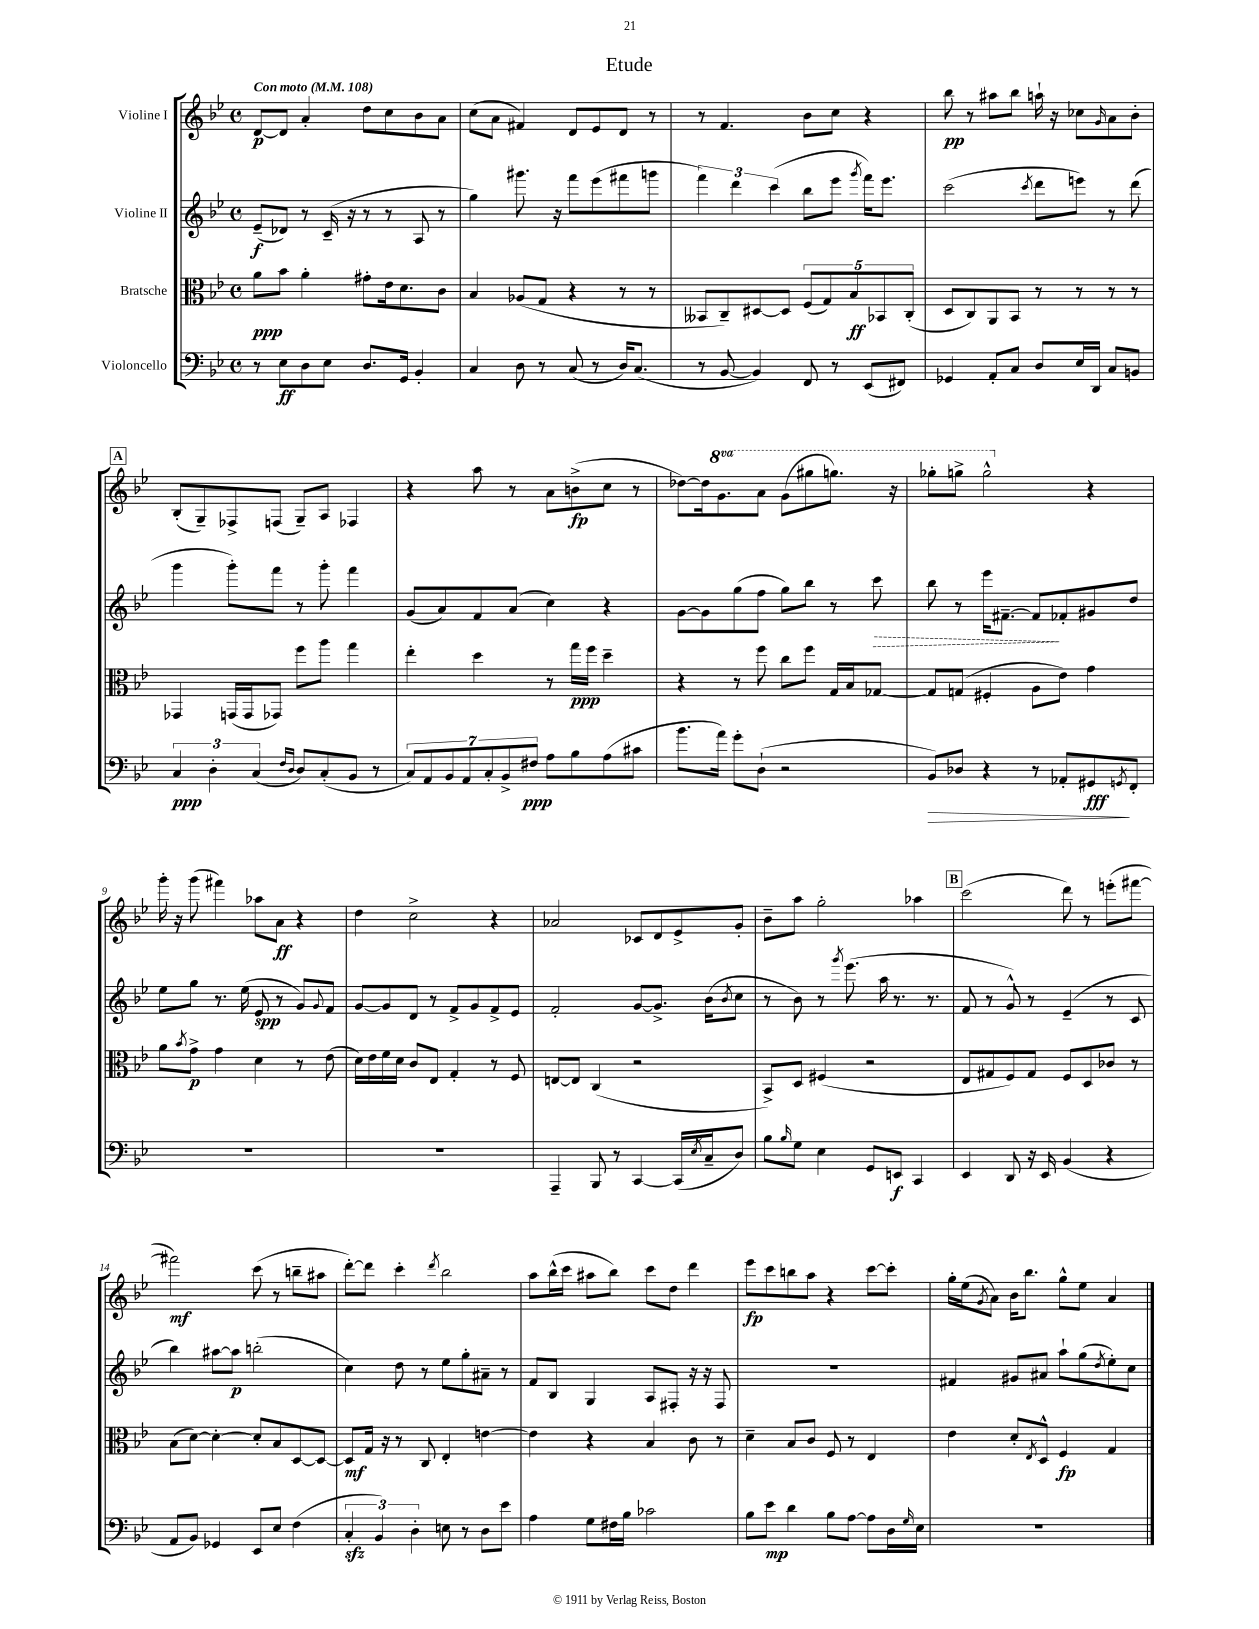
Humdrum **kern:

**kern	**dynam	**kern	**dynam	**kern	**dynam	**kern	**dynam
*part4	*part4	*part3	*part3	*part2	*part2	*part1	*part1
*staff4	*staff4	*staff3	*staff3	*staff2	*staff2	*staff1	*staff1
*I"Violoncello	*	*I"Bratsche	*	*I"Violine II	*	*I"Violine I	*
*clefF4	*	*clefC3	*	*clefG2	*	*clefG2	*
*k[b-e-]	*	*k[b-e-]	*	*k[b-e-]	*	*k[b-e-]	*
*M4/4	*	*M4/4	*	*M4/4	*	*M4/4	*
*met(c)	*	*met(c)	*	*met(c)	*	*met(c)	*
*MM108	*	*MM108	*	*MM108	*	*MM108	*
=1	=1	=1	=1	=1	=1	=1	=1
!	!	!	!	!	!	!LO:TX:a:B:t=Con moto	!
8r	.	8a\L	ppp	(8e-~/L	f	[8d/L	p
8E-\L	ff	8b-\J	.	8d-X/J)	.	8d/J]	.
8D\	.	4a'\	.	8r	.	4a'/	.
8E-\J	.	.	.	(16c~/	.	.	.
.	.	.	.	16r	.	.	.
8.D/L	.	8g#X'\L	.	8r	.	8dd\L	.
.	.	16e-\k	.	8r	.	8cc\	.
16GG/Jk	.	8.d\	.	.	.	.	.
4BB-'/	.	.	.	8A/	.	8b-\	.
.	.	8c\J	.	8r	.	8a\J	.
=2	=2	=2	=2	=2	=2	=2	=2
4C/	.	4B-/	.	4gg\)	.	(8cc\L	.
.	.	.	.	.	.	8a\J	.
8D\	.	(8A-X/L	.	8.ggg#X\	.	4f#X/)	.
8r	.	8G/J	.	.	.	.	.
.	.	.	.	16r	.	.	.
(8C/	.	4r	.	8fff\L	.	8d/L	.
8r	.	.	.	(8eee-\	.	8e-/	.
16D/KL)	.	8r	.	8fff#X\	.	8d/J	.
(8.C/J	.	.	.	.	.	.	.
.	.	8r	.	8gggn\J	.	8r	.
=3	=3	=3	=3	=3	=3	=3	=3
8r	.	8BB--X/L	.	6fff\)	.	8r	.
[8BB-/	.	8C~/)	.	.	.	4.f/	.
.	.	.	.	6ddd\	.	.	.
4BB-/])	.	[8D#X/	.	.	.	.	.
.	.	.	.	(6ccc\	.	.	.
.	.	8D#/J]	.	.	.	.	.
8FF/	.	(10F/L	.	8bb-\L	.	8b-\L	.
.	.	10G/)	.	.	.	.	.
8r	.	.	.	8eee-\J	.	8cc\J	.
.	.	10B-/	ff	.	.	.	.
.	.	.	.	8qggg/	.	.	.
(8EE-/L	.	.	.	16fff\KL)	.	4r	.
.	.	10BB-X/	.	.	.	.	.
.	.	.	.	8.eee-\J	.	.	.
8FF#X/J)	.	.	.	.	.	.	.
.	.	(10C'/J	.	.	.	.	.
=4	=4	=4	=4	=4	=4	=4	=4
4GG-X/	.	8D/L	.	(2ccc\	.	8bb-\	pp
.	.	8C/)	.	.	.	8r	.
8AA'/L	.	8AA/	.	.	.	8aa#X\L	.
8C/J	.	8BB-/J	.	.	.	8bb-\J	.
.	.	.	.	8qccc/	.	.	.
8D/L	.	8r	.	8ddd\L	.	16aan`\	.
.	.	.	.	.	.	16r	.
16E-/L	.	8r	.	8eeen\J)	.	8cc-X\L	.
16DD/JJ	.	.	.	.	.	.	.
.	.	.	.	.	.	16qqg/	.
8C/L	.	8r	.	8r	.	8a\	.
8BBn/J	.	8r	.	(8ddd\	.	8b-'\J	.
!!LO:LB:g=z
!!LO:REH:place=s1:t=A
=5	=5	=5	=5	=5	=5	=5	=5
6C/	ppp	4GG-X/	.	4ggg\	.	(8B-'/L	.
.	.	.	.	.	.	8G~/)	.
6D'\	.	.	.	.	.	.	.
.	.	(16GGn/LL	.	8ggg'\L)	.	8F-X^/	.
.	.	16GG/J	.	.	.	.	.
(6C/	.	.	.	.	.	.	.
.	.	8GG-X/J)	.	8fff\J	.	(8Fn/J	.
16qqF/LL	.	.	.	.	.	.	.
16qqD/JJ	.	.	.	.	.	.	.
8D/L)	.	8ff\L	.	8r	.	8G~/L)	.
(8C'/	.	8aa\J	.	8ggg'\	.	8A/J	.
8BB-/J	.	4gg\	.	4fff\	.	4F-X/	.
8r	.	.	.	.	.	.	.
=6	=6	=6	=6	=6	=6	=6	=6
14C/L)	.	4ee-'\	.	(8g/L	.	4r	.
14AA/	.	.	.	.	.	.	.
.	.	.	.	8a/)	.	.	.
14BB-/	.	.	.	.	.	.	.
14AA/	.	.	.	.	.	.	.
.	.	4dd\	.	8f/	.	8aa\	.
14C'/	.	.	.	.	.	.	.
14BB-^/	.	.	.	.	.	.	.
.	.	.	.	(8a/J	.	8r	.
14F#X/J	ppp	.	.	.	.	.	.
8A\L	.	8r	.	4cc\)	.	8a\L	.
8B-\	.	16gg\LL	ppp	.	.	(8bn^\	fp
.	.	16ff\JJ	.	.	.	.	.
(8A\	.	4dd~\	.	4r	.	8cc\J	.
8c#X\J	.	.	.	.	.	8r	.
=7	=7	=7	=7	=7	=7	=7	=7
8.b-\L	.	4r	.	[8g\L	.	[8dd-X\L)	.
.	.	.	.	8g\]	.	16dd-\k]	.
*	*	*	*	*	*	*8va	*
16a\Jk)	.	.	.	.	.	8.gg\	.
8g'\L	.	8r	.	(8gg\	.	.	.
(8D`\J	.	8ff\	.	8ff\J	.	8aa\J	.
2r	.	8cc\L	.	8gg\L)	.	(8gg\L	.
.	.	8ff\J	.	8bb-\J	.	8ggg#X\	.
.	.	16G/LL	.	8r	.	8.gggn\J)	.
.	.	16B-/J	.	.	.	.	.
!	!	!	!	!	!LO:HP:b	!	!
.	.	[8G-X/J	.	8ccc\	>	.	.
.	.	.	.	.	.	16r	.
=8	=8	=8	=8	=8	=8	=8	=8
!	!LO:HP:b	!	!	!	!	!	!
8BB-/L)	>	8G-/L]	.	8bb-\	.	8ggg-X'\L	.
8D-X/J	.	(8Gn/J	.	8r	.	8gggn^\J	.
4r	.	4F#X'/	.	16eee-\KL	.	2ggg^^\	.
.	.	.	.	[8.f#X~\J	.	.	.
8r	.	8A\L	.	8f#/L]	.	.	.
8AA-X'/L	.	8e-\J)	.	8f-X'/	]	.	.
*	*	*	*	*	*	*X8va	*
8GG#X/	fff	4g\	.	8g#X/	.	4r	.
8qGGn/	.	.	.	.	.	.	.
8FF'/J	]	.	.	8dd/J	.	.	.
!!LO:LB:g=z
=9	=9	=9	=9	=9	=9	=9	=9
1r	.	8a\L	.	8ee-\L	.	16ggg'\	.
.	.	.	.	.	.	16r	.
.	.	8qb-/	.	.	.	.	.
.	.	8g^\J	p	8gg\J	.	(8ggg\	.
.	.	4g\	.	8.r	.	4fff#X\)	.
.	.	.	.	(16ee-\	.	.	.
.	.	4d\	.	8e-/	spp	8aa-X\L	.
.	.	.	.	8r	.	8a\J	ff
.	.	8r	.	8g/L)	.	4r	.
.	.	.	.	8qqg/	.	.	.
.	.	(8e-\	.	8f/J	.	.	.
=10	=10	=10	=10	=10	=10	=10	=10
1r	.	16d\LL)	.	[8g/L	.	4dd\	.
.	.	16e-\	.	.	.	.	.
.	.	16f\	.	8g/]	.	.	.
.	.	16d\JJ	.	.	.	.	.
.	.	8c/L	.	8d/J	.	2cc^\	.
.	.	8E-/J	.	8r	.	.	.
.	.	4G'/	.	8f^/L	.	.	.
.	.	.	.	8g/	.	.	.
.	.	8r	.	8f^/	.	4r	.
.	.	8F/	.	8e-/J	.	.	.
=11	=11	=11	=11	=11	=11	=11	=11
4AAA~/	.	[8En/L	.	2f'/	.	2a-X/	.
.	.	8E/J]	.	.	.	.	.
8BBB-/	.	(4C/	.	.	.	.	.
8r	.	.	.	.	.	.	.
[4CC/	.	2r	.	[8g/L	.	8c-X/L	.
.	.	.	.	8.g^/J]	.	8d/	.
(16CC/LL]	.	.	.	.	.	8e-^/	.
8qE-/	.	.	.	.	.	.	.
16C~/J	.	.	.	(16b-\KL	.	.	.
.	.	.	.	8qb-/	.	.	.
8D/J)	.	.	.	8cc\J	.	8g'/J	.
=12	=12	=12	=12	=12	=12	=12	=12
8B-\L	.	8BB-^/L)	.	8r	.	8b-~\L	.
16qqB-/	.	.	.	.	.	.	.
8G\J	.	8D/J	.	8b-\)	.	8aa\J	.
4E-\	.	(4F#X/	.	8r	.	2gg'\	.
.	.	.	.	8qggg/	.	.	.
.	.	.	.	(8.eee-\	.	.	.
8GG/L	.	2r	.	.	.	.	.
.	.	.	.	16aa\	.	.	.
8EEn/J	f	.	.	8.r	.	.	.
4CC/	.	.	.	.	.	4aa-X\	.
.	.	.	.	8.r	.	.	.
!!LO:REH:place=s1:t=B
=13	=13	=13	=13	=13	=13	=13	=13
4EE-/	.	8E-/L	.	8f/	.	(2ccc\	.
.	.	8G#X/	.	8r	.	.	.
8DD/	.	8F/)	.	8g^^/)	.	.	.
16r	.	8G#/J	.	8r	.	.	.
16EE-/	.	.	.	.	.	.	.
(4BB-/	.	8F/L	.	(4e-~/	.	8ddd\)	.
.	.	8D/	.	.	.	8r	.
4r	.	8c-X/J	.	8r	.	(8eeen'\L	.
.	.	8r	.	8c/	.	[8fff#X\J	.
!!LO:LB:g=z
=14	=14	=14	=14	=14	=14	=14	=14
8AA/L	.	(8B-\L	.	4bb-\)	.	2fff#X\])	mf
8BB-/J)	.	[8d\J)	.	.	.	.	.
4GG-X/	.	4d'\_	.	[8aa#X\L	.	.	.
.	.	.	.	8aa#\J]	p	.	.
8EE-/L	.	8d'/L]	.	(2bbn'\	.	(8ccc\	.
8E-/J	.	8B-/	.	.	.	8r	.
(4F\	.	[8D/	.	.	.	8bbn~\L	.
.	.	8D/J_	.	.	.	8aa#X\J	.
=15	=15	=15	=15	=15	=15	=15	=15
6Czz'/	.	8D/L]	mf	4cc\)	.	[8ddd'\L)	.
.	.	16G/Jk	.	.	.	8ddd\J]	.
6BB-/)	.	.	.	.	.	.	.
.	.	16r	.	.	.	.	.
.	.	8r	.	8dd\	.	4ccc'\	.
6D'\	.	.	.	.	.	.	.
.	.	8C/	.	8r	.	.	.
.	.	.	.	.	.	8qddd/	.
8En\	.	4E-'/	.	8ee-\L	.	2bb-\	.
8r	.	.	.	8gg'\	.	.	.
8D\L	.	[4en\	.	8a#X~\J	.	.	.
8e-\J	.	.	.	8r	.	.	.
=16	=16	=16	=16	=16	=16	=16	=16
4A\	.	4e\]	.	8f/L	.	8aa\L	.
.	.	.	.	8B-/J	.	(16bb-^^\L	.
.	.	.	.	.	.	16ccc\JJ	.
8G\L	.	4r	.	4G/	.	8aa#X\L	.
16F#X\L	.	.	.	.	.	8bb-\J)	.
16B-\JJ	.	.	.	.	.	.	.
2c-X\	.	4B-/	.	8A/L	.	8ccc\L	.
.	.	.	.	8F#X'/J	.	8dd\J	.
.	.	8c\	.	16r	.	4ddd\	.
.	.	.	.	16r	.	.	.
.	.	8r	.	8F#/	.	.	.
=17	=17	=17	=17	=17	=17	=17	=17
8B-\L	.	4d~\	.	1r	.	8eee-\L	fp
8e-\J	mp	.	.	.	.	8ccc\	.
4d\	.	8B-/L	.	.	.	8bbn\	.
.	.	8c/J	.	.	.	8aa\J	.
8B-\L	.	8F/	.	.	.	4r	.
[8A\J	.	8r	.	.	.	.	.
8A\L]	.	4E-/	.	.	.	[8ccc\L	.
16D\L	.	.	.	.	.	8ccc'\J]	.
16qqG/	.	.	.	.	.	.	.
16E-\JJ	.	.	.	.	.	.	.
=18	=18	=18	=18	=18	=18	=18	=18
1r	.	4e-\	.	4f#X/	.	16gg'\LL	.
.	.	.	.	.	.	(16ee-\J	.
.	.	.	.	.	.	8qg/	.
.	.	.	.	.	.	8a\J)	.
.	.	8d'/L	.	8g#X/L	.	16b-\KL	.
.	.	.	.	.	.	8.bb-\J	.
.	.	8qE-/	.	.	.	.	.
.	.	8D^^/J	.	8a#X/J	.	.	.
.	.	4F/	fp	8aa`\L	.	8gg^^\L	.
.	.	.	.	(8gg\	.	8ee-\J	.
.	.	.	.	8qdd/	.	.	.
.	.	4G/	.	8ee-'\)	.	4a/	.
.	.	.	.	8cc\J	.	.	.
==	==	==	==	==	==	==	==
*-	*-	*-	*-	*-	*-	*-	*-
